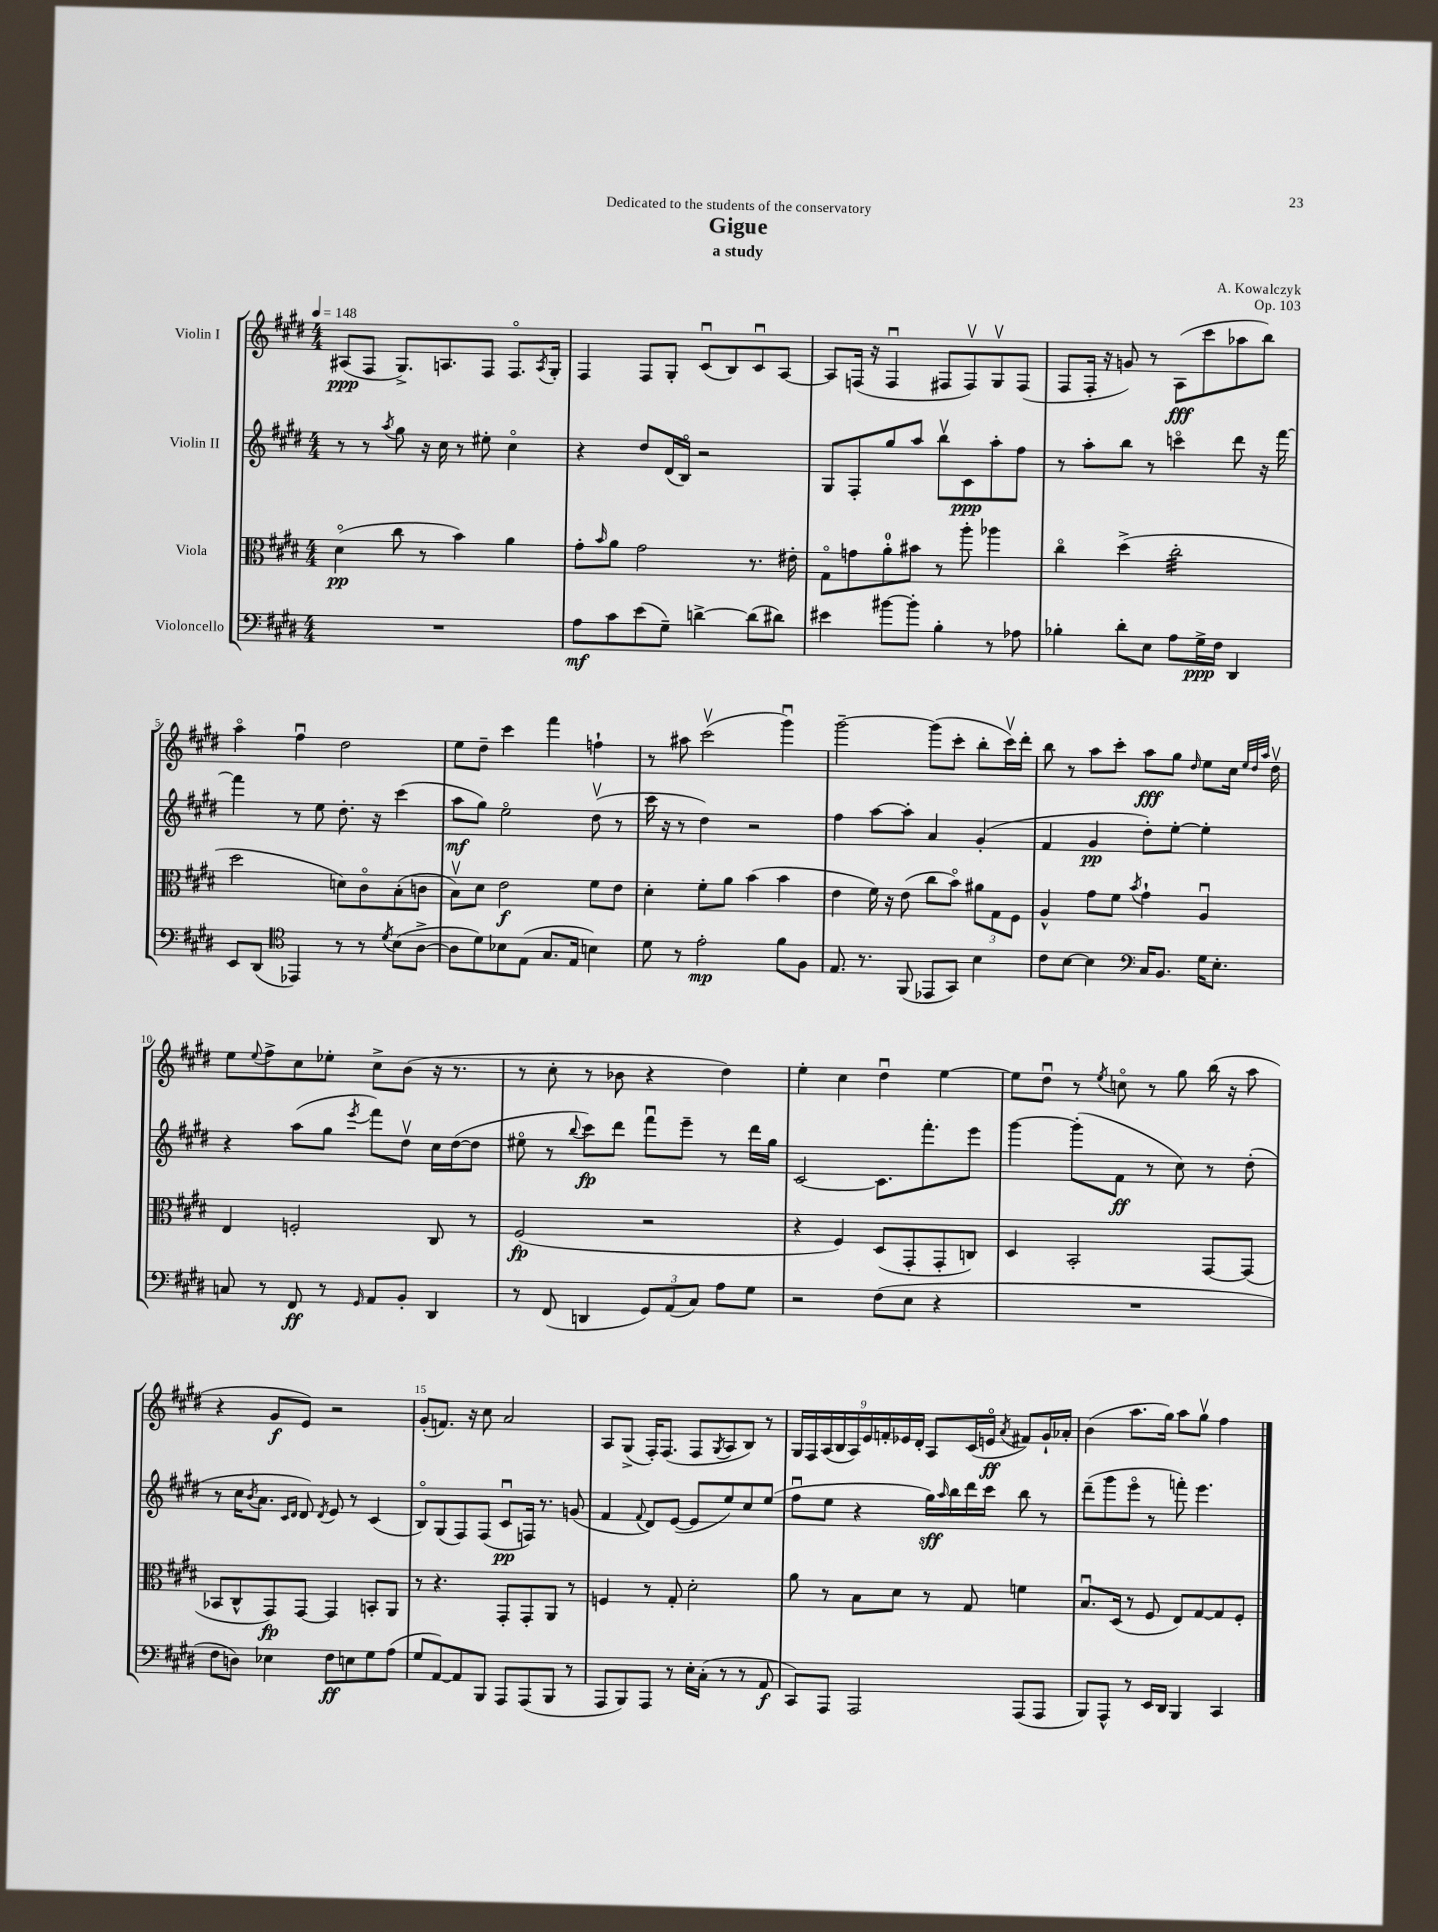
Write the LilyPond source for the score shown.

\header { title = "Gigue" composer = "A. Kowalczyk" subtitle = "a study" dedication = "Dedicated to the students of the conservatory" opus = "Op. 103" }
<<
\new StaffGroup <<
\new Staff = "s0" \with { instrumentName = "Violin I" } {
    \clef treble \key e \major \numericTimeSignature \time 4/4 \tempo 4 = 148
    ais8\ppp( fis8 gis8.->) a8. fis8 fis8.\flageolet \acciaccatura { a8 } gis16-. |
    fis4 fis8 gis8-. cis'8\downbow( b8) cis'8\downbow a8~ |
    a8 f16( r16 f4\downbow fis8 fis8\upbow) gis8\upbow fis8( |
    fis8 fis16-. r16 g'8) r8 a8\fff( cis'''8 aes''8 b''8) |
    a''4\flageolet fis''4\downbow dis''2 |
    e''8 dis''8-- cis'''4 fis'''4 f''4-! |
    r8 ais''8 cis'''2\upbow( gis'''4\downbow) |
    gis'''2~-- gis'''8( cis'''8-. b''8-. cis'''16\upbow) dis'''16-. |
    b''8 r8 a''8 cis'''8-. a''8\fff gis''8 \grace { dis''16 } e''8 cis''16 \grace { e''32 dis''32 a''32 } dis''16\upbow |
    e''8 \appoggiatura { e''8 } fis''8-> cis''8 ees''8-. cis''8-> b'8( r16 r8. |
    r8 cis''8-. r8 bes'8 r4 dis''4) |
    e''4-. cis''4 dis''4\downbow e''4~ |
    e''8 dis''8\downbow r8 \acciaccatura { e''8 } c''8\flageolet r8 gis''8 b''16( r16 a''8 |
    r4 gis'8\f e'8) r2 |
    gis'8-.( f'8.) r16 cis''8 a'2 |
    a8 gis8->( fis16-.) fis8.( fis8 \acciaccatura { gis8 } a8 b8) r8 |
    \tuplet 9/8 { gis16 fis16 a16( b16 a16) e'16 f'16-. ees'16 dis'16-. } a8 cis'16( e'16\flageolet\ff \acciaccatura { a'8 } fis'8) gis'16-! aes'16-. |
    b'4( a''8. gis''16) a''8 gis''8\upbow fis''4 \bar "|." |
}
\new Staff = "s1" \with { instrumentName = "Violin II" } {
    \clef treble \key e \major \numericTimeSignature \time 4/4
    r8 r8 \acciaccatura { a''8 } gis''8 r16 cis''16 r8 eis''8-. cis''4\flageolet |
    r4 dis''8 dis'16( b16\flageolet) r2 |
    gis8 fis8-. gis''8 a''8 b''8\upbow cis'8\ppp a''8-. fis''8 |
    r8 a''8-. b''8 r8 c'''4\flageolet dis'''8 r16 fis'''16~ |
    fis'''4 r8 e''8 dis''8.-. r16 cis'''4( |
    a''8\mf gis''8) e''2\flageolet dis''8\upbow( r8 |
    cis'''16 r16 r8 dis''4) r2 |
    fis''4 a''8~ a''8-. a'4 gis'4-.( |
    fis'4 gis'4\pp dis''8-.) e''8~-. e''4-. |
    r4 a''8( gis''8 \acciaccatura { e'''8 } fis'''8) dis''8\upbow cis''16 dis''16~( dis''8 |
    eis''8\flageolet r8 \appoggiatura { b''8 } cis'''8\fp) dis'''8 fis'''8\downbow e'''8-- r8 dis'''16 gis''16 |
    cis'2~ cis'8. fis'''8.-. e'''8 |
    gis'''4~ gis'''8-.( fis'8\ff r8 cis''8) r8 dis''8-.( |
    r8 cis''16 \acciaccatura { b'8 } a'8. \grace { cis'16 dis'16 } dis'8) \acciaccatura { dis'8 } e'8 r8 cis'4( |
    b8\flageolet) gis8( fis8) fis8( cis'8\downbow\pp f16) r8. g'8( |
    fis'4 \appoggiatura { fis'8 } dis'8) e'8~( e'8 e''8) cis''8 e''8( |
    fis''8\downbow e''8 r4 gis''16\sff) \grace { a''16 } b''16 dis'''16 cis'''16 b''8 r8 |
    dis'''8--( gis'''8 e'''8\flageolet r8 f'''8-.) e'''4. \bar "|." |
}
\new Staff = "s2" \with { instrumentName = "Viola" } {
    \clef alto \key e \major \numericTimeSignature \time 4/4
    dis'4\flageolet\pp( cis''8 r8 b'4) a'4 |
    gis'8-. \grace { b'16 } a'8 gis'2 r8. eis'16-. |
    gis8\flageolet g'8 a'8-0-. bis'8 r8 a''8-. aes''4 |
    cis''4\flageolet dis''4->( cis''2:32-. |
    dis''2 d'8) cis'8\flageolet b8-.( c'8 |
    b8\upbow) dis'8 e'2\f fis'8 e'8 |
    dis'4-. fis'8-. a'8 b'4( b'4 |
    e'4 fis'16) r16 e'8( cis''8 b'8\flageolet) \tuplet 3/2 { ais'8 gis8 fis8 } |
    a4-^ gis'8 fis'8 \acciaccatura { b'8 } gis'4-! a4\downbow |
    e4 f2-. cis8 r8 |
    fis2\fp( r2 |
    r4 fis4) dis8( gis,8-. gis,8-. c8) |
    dis4 b,2-. gis,8~ gis,8( |
    bes,8 cis8-^ gis,8\fp) gis,8~ gis,4 b,8-. a,8 |
    r8 r4. gis,8-. gis,8-. a,8 r8 |
    f4 r8 gis8-. dis'2-. |
    a'8 r8 b8 dis'8 r8 gis8 f'4 |
    b8.\downbow dis16( r8 fis8 e8) gis8~ gis8 fis8-. \bar "|." |
}
\new Staff = "s3" \with { instrumentName = "Violoncello" } {
    \clef bass \key e \major \numericTimeSignature \time 4/4
    R1 |
    a8\mf cis'8 e'8( gis8--) d'4~-> d'8( dis'8) |
    eis'4 bis'8~ bis'8-. b4-. r8 aes8 |
    bes4-. dis'8-. e8 a8 gis16->\ppp fis16 dis,4 |
    e,8 dis,8( \clef tenor ees,4) r8 r8 \acciaccatura { dis'8 } b8( a8~-> |
    a8 dis'8) bes8 e8( gis8. e16 b4) |
    dis'8 r8 e'2-.\mp fis'8 fis8 |
    e8. r8. fis,8( ees,8 gis,8) b4 |
    cis'8 b8~ b4 \clef bass cis16 b,8. gis16 e8.-. |
    c8 r8 fis,8\ff r8 \grace { gis,16 } a,8 b,8-. dis,4 |
    r8 fis,8( d,4 \tuplet 3/2 { gis,8) a,8( cis8) } a8 gis8 |
    r2 fis8( e8 r4 |
    R1 |
    fis8 d8) ees4 fis8\ff e8 gis8 a8( |
    gis8 a,8~) a,8 b,,8 a,,8 a,,8( b,,8 r8 |
    a,,8 b,,8) a,,8 r8 e16-. cis16-.( r8 r8 a,8\f |
    cis,8) a,,8 a,,2 a,,8( a,,8 |
    b,,8) a,,8-^ r8 e,16 dis,16 b,,4 cis,4 \bar "|." |
}
>>
>>
\layout { \context { \Score \override BarNumber.break-visibility = ##(#f #t #t) barNumberVisibility = #(every-nth-bar-number-visible 5) } }
